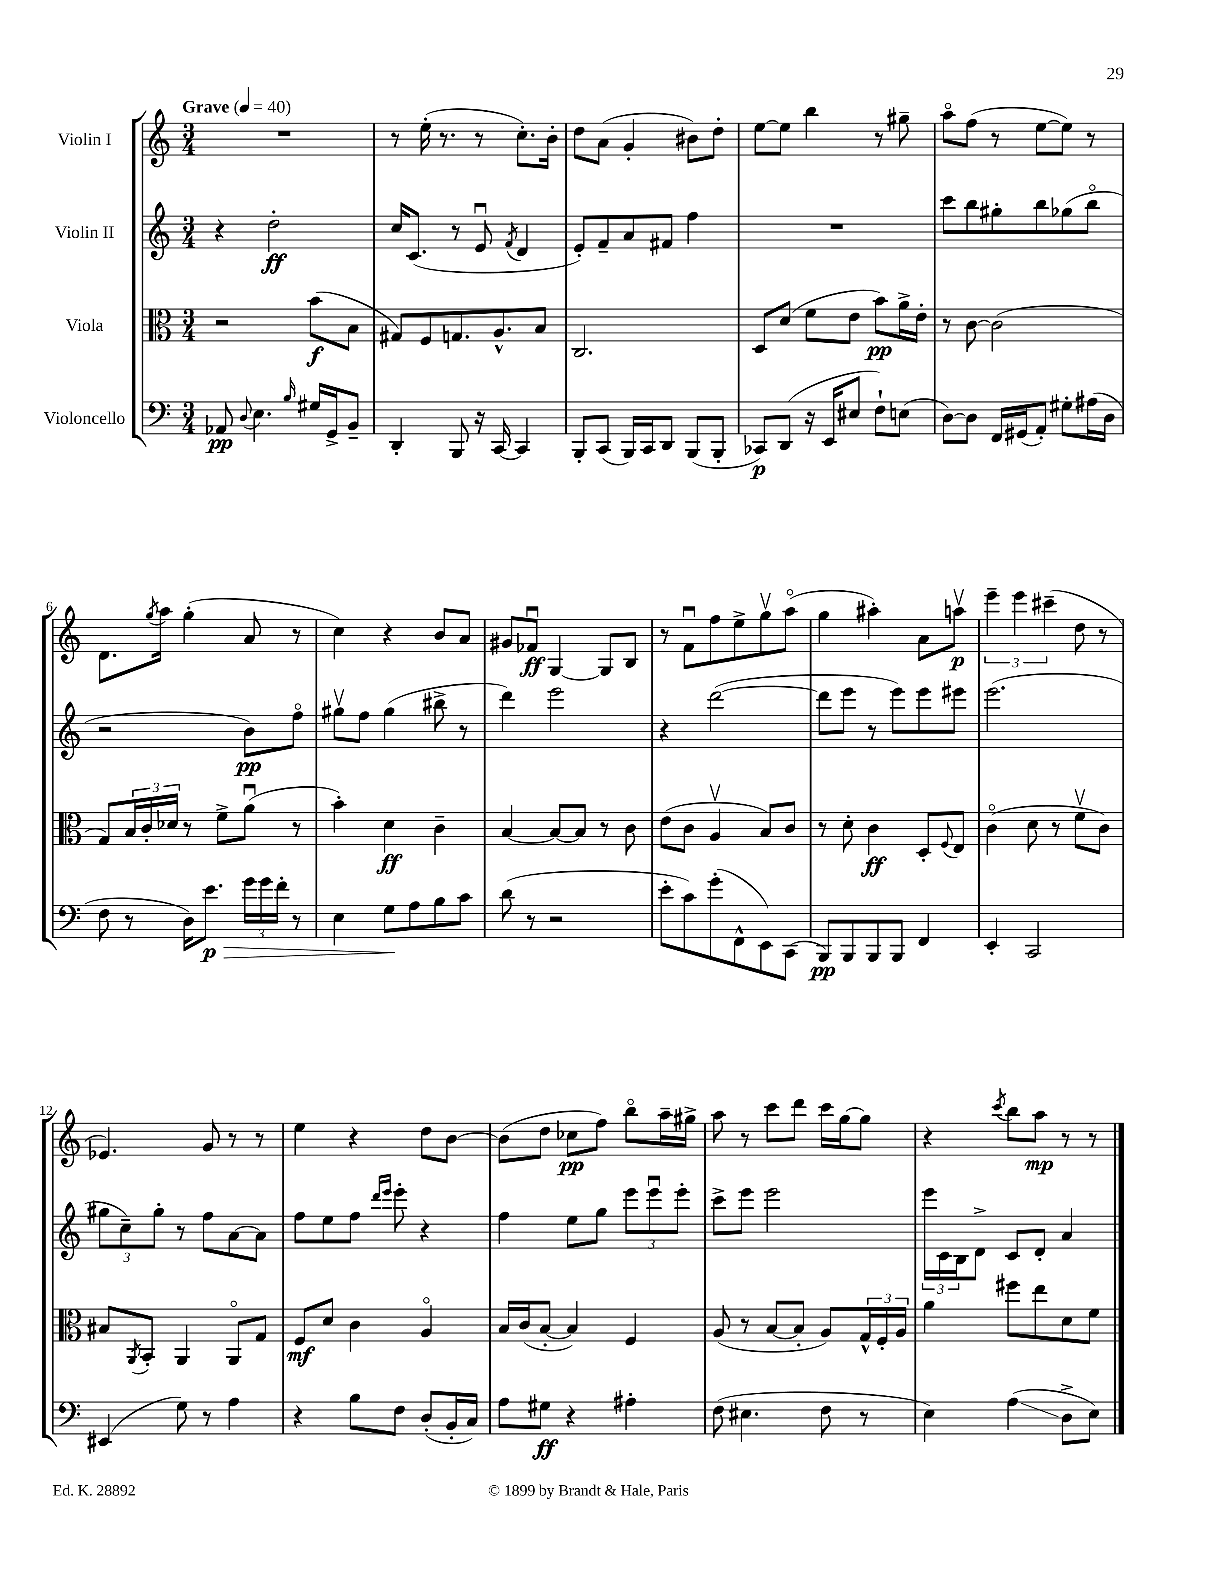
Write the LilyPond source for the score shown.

<<
\new StaffGroup <<
\new Staff = "s0" \with { instrumentName = "Violin I" } {
    \clef treble \key c \major \numericTimeSignature \time 3/4 \tempo "Grave" 4 = 40
    R2. |
    r8 e''16-.( r8. r8 c''8.-.) b'16-. |
    d''8 a'8( g'4-. bis'8) d''8-. |
    e''8~ e''8 b''4 r8 gis''8-- |
    a''8\flageolet f''8( r8 e''8~ e''8) r8 |
    d'8. \acciaccatura { g''8 } a''16 g''4-.( a'8 r8 |
    c''4) r4 b'8 a'8 |
    gis'8 fes'8\downbow\ff g4~ g8 b8 |
    r8 f'8\downbow f''8 e''8-> g''8\upbow a''8\flageolet( |
    g''4 ais''4-.) a'8 a''8\upbow\p |
    \tuplet 3/2 { e'''4-- e'''4 cis'''4--( } d''8 r8 |
    ees'4.) g'8 r8 r8 |
    e''4 r4 d''8 b'8~ |
    b'8( d''8 ces''8\pp f''8) b''8\flageolet a''16-- gis''16-> |
    a''8 r8 c'''8 d'''8 c'''16 g''16~ g''8 |
    r4 \acciaccatura { c'''8 } b''8 a''8\mp r8 r8 \bar "|." |
}
\new Staff = "s1" \with { instrumentName = "Violin II" } {
    \clef treble \key c \major \numericTimeSignature \time 3/4
    r4 d''2-.\ff |
    c''16 c'8.( r8 e'8\downbow \acciaccatura { f'8 } d'4 |
    e'8-.) f'8-- a'8 fis'8 f''4 |
    R2. |
    c'''8 b''8 gis''8-. b''8 ges''8( b''8\flageolet |
    r2 b'8\pp) f''8\flageolet |
    gis''8\upbow f''8 gis''4( bis''8-> r8 |
    d'''4) e'''2 |
    r4 d'''2~( |
    d'''8 e'''8 r8 e'''8) e'''8 eis'''8 |
    e'''2.( |
    \tuplet 3/2 { gis''8 c''8--) gis''8-. } r8 f''8 a'8~ a'8 |
    f''8 e''8 f''8 \grace { d'''16 e'''16 } e'''8-. r4 |
    f''4 e''8 g''8 \tuplet 3/2 { e'''8 e'''8\downbow e'''8-. } |
    c'''8-> e'''8 e'''2 |
    \tuplet 3/2 { e'''16 c'16 b16 } d'8-> c'8 d'8-. a'4 \bar "|." |
}
\new Staff = "s2" \with { instrumentName = "Viola" } {
    \clef alto \key c \major \numericTimeSignature \time 3/4
    r2 b'8\f( b8 |
    gis8) f8 g8. a8.-^ b8 |
    c2. |
    d8 d'8( f'8 e'8 b'8\pp) a'16-> e'16-. |
    r8 c'8~ c'2( |
    g8) \tuplet 3/2 { b16 c'16-. des'16 } r8 f'8-> a'8\downbow( r8 |
    b'4-.) d'4\ff c'4-- |
    b4~ b8~ b8 r8 c'8 |
    e'8( c'8 a4\upbow b8) c'8 |
    r8 d'8-. c'4\ff d8-. \appoggiatura { f8 } e8 |
    c'4\flageolet( d'8 r8 f'8\upbow c'8) |
    bis8 \acciaccatura { a,8 } b,8-. a,4 a,8\flageolet g8 |
    f8\mf d'8 c'4 a4\flageolet |
    b16 c'16( b8~-. b4) f4 |
    a8( r8 b8~ b8-. a8) \tuplet 3/2 { g16-^ f16-. a16 } |
    a'4 fis''8 e''8 d'8 f'8 \bar "|." |
}
\new Staff = "s3" \with { instrumentName = "Violoncello" } {
    \clef bass \key c \major \numericTimeSignature \time 3/4
    aes,8\pp \appoggiatura { d8 } e4. \grace { b16 } gis16 g,16-> b,8-- |
    d,4-. b,,8 r16 c,16~ c,4 |
    b,,8-. c,8( b,,16) c,16 d,8 b,,8( b,,8-. |
    ces,8\p) d,8( r16 e,16 eis8 f8-!) e8( |
    d8~) d8 f,16 gis,16( a,8-.) gis8-. ais16( d16 |
    f8 r8 d16) e'8.\p\> \tuplet 3/2 { g'16 g'16 f'16-. } r8 |
    e4 g8\! a8 b8 c'8 |
    d'8( r8 r2 |
    e'8-. c'8) g'8-.( f,8-^ e,8) c,8( |
    b,,8\pp) b,,8 b,,8 b,,8 f,4 |
    e,4-. c,2 |
    eis,4( g8) r8 a4 |
    r4 b8 f8 d8-.( b,16-. c16) |
    a8 gis8\ff r4 ais4-. |
    f8( eis4. f8 r8 |
    e4) a4\glissando( d8-> e8) \bar "|." |
}
>>
>>
